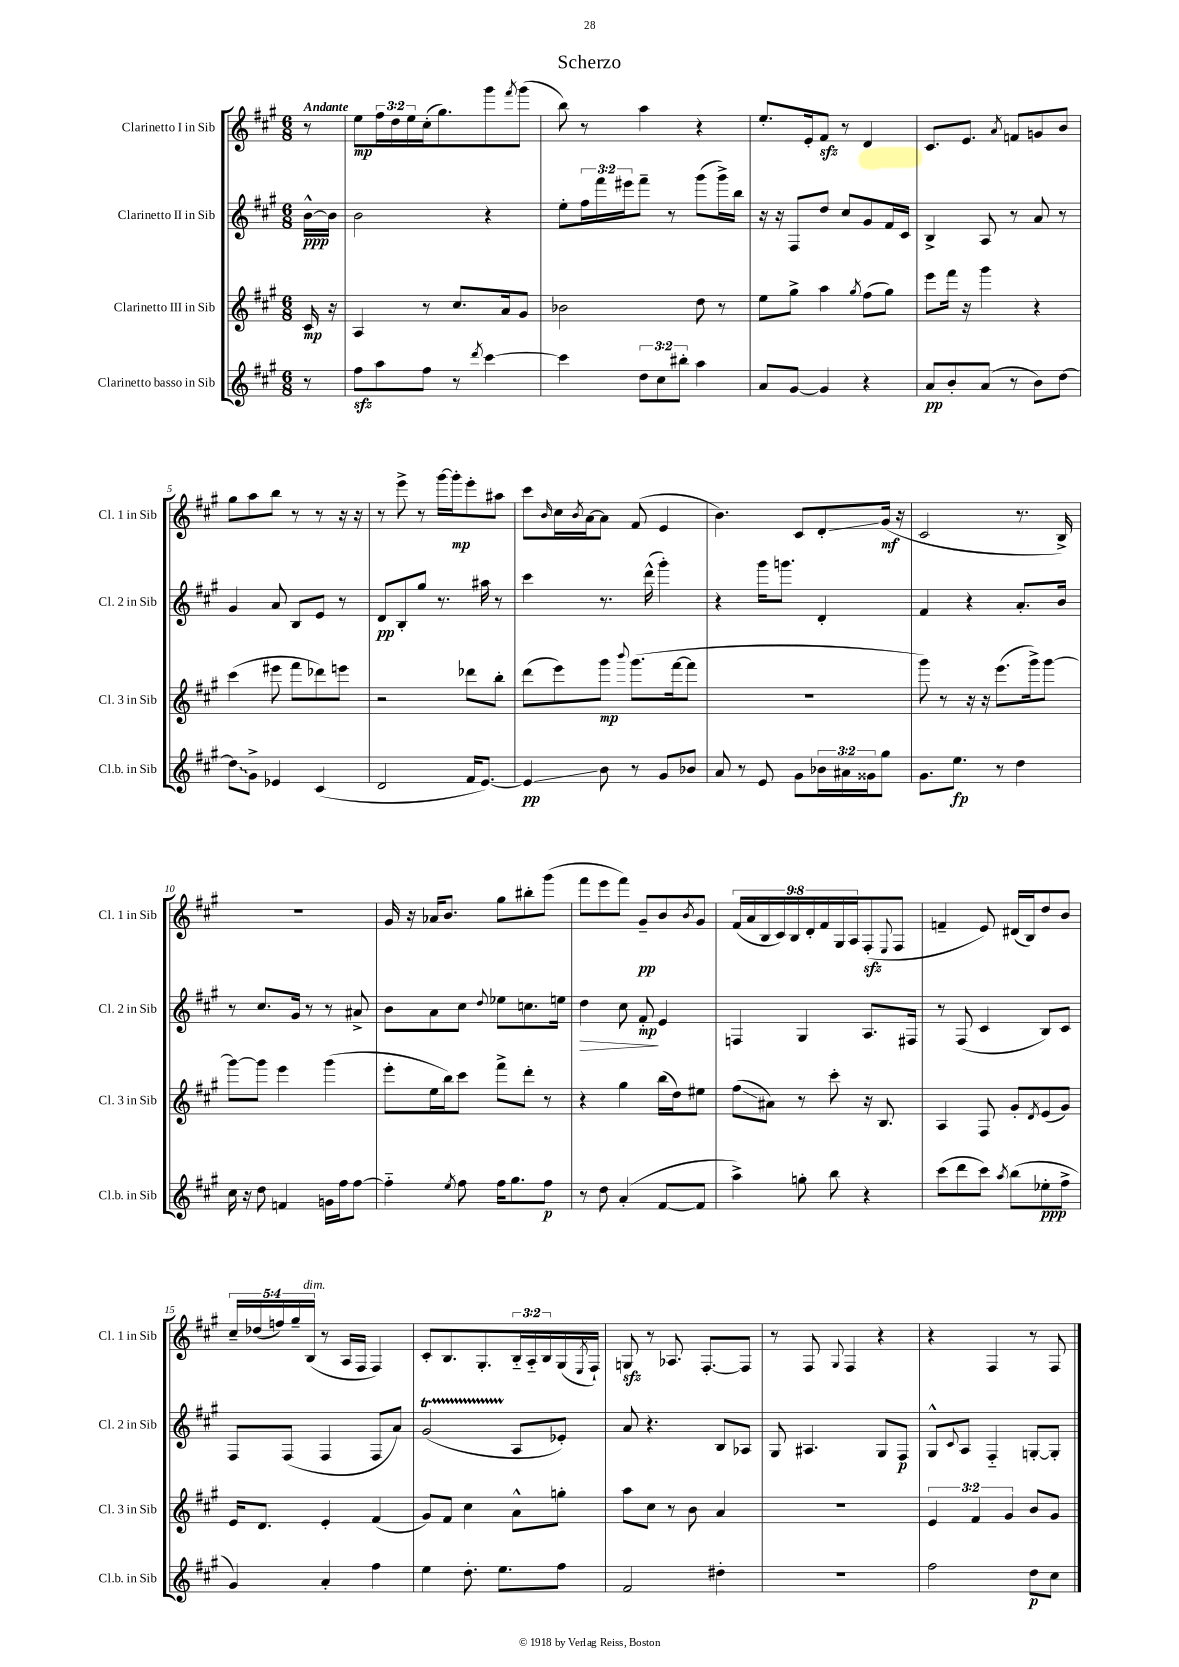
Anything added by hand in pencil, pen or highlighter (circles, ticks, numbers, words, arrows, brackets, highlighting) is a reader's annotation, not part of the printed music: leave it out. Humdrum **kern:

**kern	**kern	**kern	**kern
*staff4	*staff3	*staff2	*staff1
*clefG2	*clefG2	*clefG2	*clefG2
*k[f#c#g#]	*k[f#c#g#]	*k[f#c#g#]	*k[f#c#g#]
*M6/8	*M6/8	*M6/8	*M6/8
8r	16c#	[16b^^	8r
.	16r	16b]	.
=	=	=	=
8ff#	4A	2b	8ee
8aa	.	.	24ff#
.	.	.	24dd
.	.	.	24ee
8ff#	8r	.	(16cc#'
.	.	.	8.gg#)
8r	8.cc#	.	.
8qddd	.	.	.
[4ccc#	.	4r	8ggg#
.	16a	.	.
.	.	.	8qfff#
.	8g#	.	(8ggg#
=	=	=	=
4ccc#]	2b-	8ee'	8bb)
.	.	24ff#	8r
.	.	24fff#	.
.	.	24eee#	.
12dd	.	8fff#~	4aa
12cc#	.	.	.
.	.	8r	.
12bb#'	.	.	.
4aa	8dd	(8ggg#	4r
.	8r	16ggg#^)	.
.	.	16bb	.
=	=	=	=
8a	8ee	16r	8.ee'
.	.	16r	.
[8g#	8gg#^	8F#	.
.	.	.	16e'
4g#]	4aa	8dd	8f#
.	.	8cc#	8r
.	8qgg#	.	.
4r	(8ff#	8g#	4d
.	8gg#)	16f#	.
.	.	16c#	.
=	=	=	=
8a	8eee	4B^	8.c#
8b'	16fff#	.	.
.	16r	.	8.e
(8a	4ggg#	8A	.
.	.	.	8qa
8r	.	8r	8f
8b)	4r	8a	8g
[8dd	.	8r	8b
=	=	=	=
8dd]	(4ccc#	4g#	8gg#
8g#^	.	.	8aa
4e-	8eee#	8a	8bb
.	8fff#	8B	8r
(4c#	8ddd-)	8e	8r
.	8eee	8r	16r
.	.	.	16r
=	=	=	=
2d	2r	8d	8r
.	.	8B'	8eee^
.	.	8gg#	8r
.	.	8.r	[16ggg#
.	.	.	16ggg#']
16f#	8ddd-	.	8eee'
[8.e)	.	16aa#	.
.	8bb'	8r	8aa#
=	=	=	=
4e]	(8ddd	4ccc#	8ccc#
.	.	.	16qqb
.	8eee)	.	16cc#
.	.	.	8qb
.	.	.	[16a
8b	8ggg#	8.r	8a]
.	8qqbbb	.	.
8r	(8.ggg#	.	(8f#
.	.	(16ddd^^	.
8g#	.	4ggg#')	4e
.	[16fff#	.	.
8b-	8fff#]	.	.
=	=	=	=
8a	2.r	4r	4.b)
8r	.	.	.
8e	.	16ggg#	.
.	.	8.ggg	.
8g#	.	.	8c#
24b-	.	4d'	8d'
24a#	.	.	.
24g##	.	.	.
8gg#	.	.	(16g#
.	.	.	16r
=	=	=	=
8.g#	8ggg#)	4f#	2c#
.	8r	.	.
8.ee	.	.	.
.	16r	4r	.
.	16r	.	.
8r	(8.eee	.	.
4dd	.	8.a'	8.r
.	16ggg#^)	.	.
.	[8ggg#	.	.
.	.	16b	16B^)
=	=	=	=
16cc#	8ggg#_	8r	2.r
16r	.	.	.
8dd	8ggg#]	8.cc#	.
4f	4eee	.	.
.	.	16g#	.
.	.	8r	.
16g	(4ggg#	8r	.
16ff#	.	.	.
[8ff#	.	8a#^	.
=	=	=	=
4ff#'~]	8eee'	8b	16g#
.	.	.	16r
.	16ee	8a	16a-
.	16bb)	.	8.b
8qee	.	.	.
8ff#	8ccc#	8cc#	.
.	.	8qqdd	.
16ff#	8fff#^	8ee-	8gg#
8.gg#	.	.	.
.	8ddd'	8.cc	8bb#'
8ff#	8r	.	(8ggg#
.	.	16ee	.
=	=	=	=
8r	4r	4dd	8fff#
8dd	.	.	8eee
(4a'	4gg#	8cc#	8fff#)
.	.	8f#'	8g#~
[8f#	(16bb	4e	8b
.	16dd)	.	.
.	.	.	8qb
8f#]	8ee#	.	8g#
=	=	=	=
4aa^)	(8ff#	4F	(18f#
.	.	.	18a
.	.	.	18B
.	8a#)	.	.
.	.	.	18c#)
.	.	.	18B
8gg'	8r	4G#	.
.	.	.	18d'
.	.	.	18f#
8bb	8ccc#'	.	.
.	.	.	18G#
.	.	.	18A
4r	16r	8.A	(8F#'
.	8.B	.	.
.	.	.	8qqE
.	.	.	8F#
.	.	16F#	.
=	=	=	=
(8ccc#	4A	8r	4f~
8ddd	.	(8F#	.
8ccc#)	8F#	4c#	8e)
8qaa	.	.	.
(8bb	8g#'	.	(16d#
.	.	.	16B)
.	8qd	.	.
8ee-'	(8e	8B)	8dd
8ff#^	8g#)	8c#	8b
=	=	=	=
4g#)	16e	8F#	20cc#~
.	.	.	(20dd-
.	8.d	.	.
.	.	.	20ff)
.	.	(8F#	.
.	.	.	20gg#~
.	.	.	(20B
4a'	4e'	4F#	8r
.	.	.	16A
.	.	.	16F#
4ff#	(4f#	8F#	4F#)
.	.	8a)	.
=	=	=	=
4ee	8g#)	(2g#	8c#'
.	8f#	.	8.B
8.dd'	4cc#	.	.
.	.	.	8.G#'
8.ee	.	.	.
.	8a^^	8A	24B'~
.	.	.	24A'~
.	.	.	24B
8ff#	8gg'	8e-')	(16G#
.	.	.	8qE
.	.	.	16F#`)
=	=	=	=
2f#	8aa	8a	8G
.	8cc#	4.r	8r
.	8r	.	8.A-
.	8b	.	.
.	.	.	[8.F#'
4dd#'	4a	8B	.
.	.	8A-	8F#]
=	=	=	=
2.r	2.r	8G#	8r
.	.	4.A#	8F#
.	.	.	8qqG#
.	.	.	4F#
.	.	8G#	4r
.	.	8F#	.
=	=	=	=
2ff#	6e	8G#^^	4r
.	.	8qqc#	.
.	.	8A	.
.	6f#	.	.
.	.	4F#'~	4F#
.	6g#	.	.
8dd	8b	[8G'	8r
8cc#	8g#	8G']	8F#
==	==	==	==
*-	*-	*-	*-
